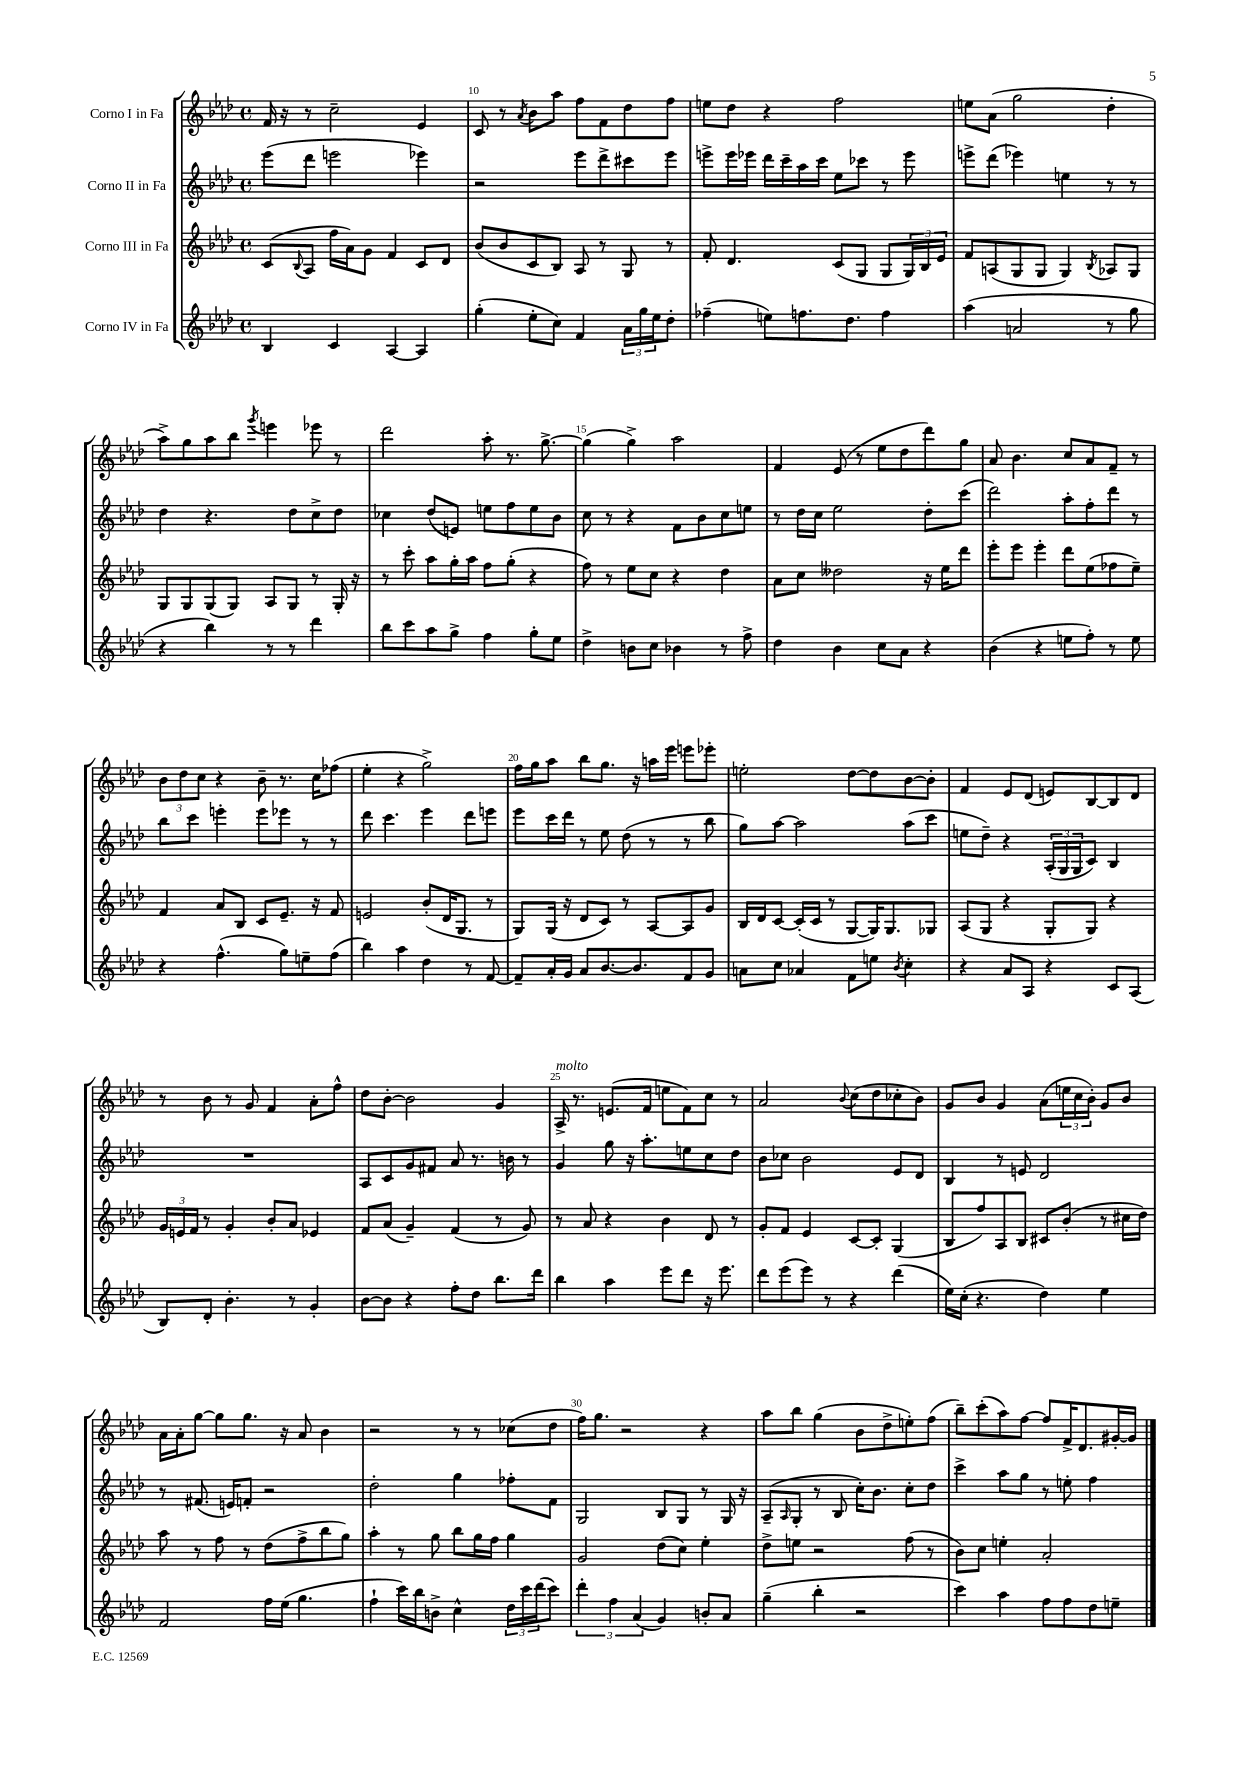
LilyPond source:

<<
\new StaffGroup <<
\new Staff = "s0" \with { instrumentName = "Corno I in Fa" } {
    \clef treble \key aes \major \defaultTimeSignature \time 4/4
    f'16 r16 r8 c''2-- ees'4 |
    c'8 r8 \acciaccatura { aes'8 } bes'8 aes''8 f''8 f'8 des''8 f''8 |
    e''8 des''8 r4 f''2 |
    e''8 aes'8( g''2 des''4-. |
    aes''8->) g''8 aes''8 bes''8 \acciaccatura { g'''8 } e'''4 ees'''8 r8 |
    des'''2 aes''8-. r8. g''8.~-> |
    g''4( g''4->) aes''2 |
    f'4 ees'8( r8 ees''8 des''8 des'''8) g''8 |
    aes'8 bes'4. c''8 aes'8 f'8-- r8 |
    \tuplet 3/2 { bes'8 des''8 c''8 } r4 bes'8-- r8. c''16 fes''8( |
    ees''4-. r4 g''2->) |
    f''16 g''16 aes''8 bes''8 g''8. r16 a''16 ees'''16 e'''8 ees'''8-. |
    e''2-. des''8~ des''8 bes'8~ bes'8-. |
    f'4 ees'8 des'8( e'8) bes8~ bes8 des'8 |
    r8 bes'8 r8 g'8 f'4 aes'8-. f''8-^ |
    des''8 bes'8~-. bes'2 g'4 |
    aes16->^\markup { \italic "molto" } r8. e'8.( f'16 e''8 f'8) c''8 r8 |
    aes'2 \appoggiatura { bes'8 } c''8( des''8 ces''8-. bes'8) |
    g'8 bes'8 g'4 aes'8( \tuplet 3/2 { e''16 c''16 bes'16-.) } g'8 bes'8 |
    aes'16 aes'16-. g''8~ g''8 g''8. r16 aes'8 bes'4 |
    r2 r8 r8 ces''8( des''8 |
    f''16) g''8. r2 r4 |
    aes''8 bes''8 g''4( bes'8 des''8-> e''8-.) f''8( |
    bes''8--) c'''8-.( aes''8) f''8~ f''8 f'16-> des'8. gis'16~-. gis'16 \bar "|." |
}
\new Staff = "s1" \with { instrumentName = "Corno II in Fa" } {
    \clef treble \key aes \major \defaultTimeSignature \time 4/4
    ees'''8( des'''8 e'''2 ees'''4) |
    r2 ees'''8 des'''8-> cis'''8 ees'''8 |
    e'''8-> e'''16 ees'''16 des'''16 c'''16-- aes''16 c'''16 ees''8 ces'''8 r8 ees'''8 |
    e'''8-> des'''8( ees'''4) e''4 r8 r8 |
    des''4 r4. des''8 c''8-> des''8 |
    ces''4 des''8( e'8) e''8 f''8 e''8 bes'8 |
    c''8 r8 r4 f'8 bes'8 c''8 e''8 |
    r8 des''16 c''16 ees''2 des''8-. c'''8( |
    des'''2) aes''8-. f''8-. des'''8 r8 |
    bes''8 c'''8 e'''4-. e'''8 ees'''8 r8 r8 |
    des'''8 c'''4. ees'''4 des'''8 e'''8 |
    ees'''8 c'''16 des'''16 r8 ees''8 des''8( r8 r8 bes''8 |
    g''8) aes''8~ aes''2 aes''8( c'''8 |
    e''8 des''8--) r4 \tuplet 3/2 { aes16-.( g16 g16 } c'8) bes4 |
    R1 |
    aes8 c'8 g'8 fis'8 aes'8 r8. b'16 r8 |
    g'4 g''8 r16 aes''8.-. e''8 c''8 des''8 |
    bes'8 ces''8 bes'2 ees'8 des'8 |
    bes4 r8 e'8 des'2 |
    r8 fis'8.( e'16) f'8-. r2 |
    des''2-. g''4 fes''8-. f'8 |
    g2 bes8 g8 r8 g16 r16 |
    aes8--( \grace { aes16 } g8-. r8 bes8 c''16-.) bes'8. c''8-. des''8 |
    c'''4-> aes''8 g''8 r8 e''8-. f''4 \bar "|." |
}
\new Staff = "s2" \with { instrumentName = "Corno III in Fa" } {
    \clef treble \key aes \major \defaultTimeSignature \time 4/4
    c'8( \appoggiatura { bes8 } aes8 f''16 aes'16) g'8 f'4 c'8 des'8 |
    bes'8( bes'8 c'8 bes8) aes8 r8 g8 r8 |
    f'8-. des'4. c'8( g8 g8 \tuplet 3/2 { g16) bes16 ees'16 } |
    f'8 a8( g8 g8 g4) \acciaccatura { bes8 } aes8 g8 |
    g8 g8 g8( g8) aes8 g8 r8 g16-. r16 |
    r8 c'''8-. aes''8 g''16-. aes''16 f''8 g''8-.( r4 |
    f''8) r8 ees''8 c''8 r4 des''4 |
    aes'8 c''8 deses''2 r16 ees''16 des'''8 |
    ees'''8-. ees'''8 ees'''4-. des'''8 ees''8( fes''8 ees''8--) |
    f'4 aes'8 bes8 c'8 ees'8.-- r16 f'8 |
    e'2 bes'8-.( des'16 g8. r8 |
    g8) g16( r16 des'8 c'8) r8 aes8~ aes8 g'8 |
    bes16 des'16 c'8~ c'16-.( c'16 r8 g8~ g16) g8. ges8 |
    aes8( g8 r4 g8-. g8) r4 |
    \tuplet 3/2 { g'16 e'16 f'16 } r8 g'4-. bes'8-. aes'8 ees'4 |
    f'8 aes'8( g'4--) f'4( r8 g'8) |
    r8 aes'8 r4 bes'4 des'8 r8 |
    g'8-. f'8 ees'4 c'8~ c'8-. g4( |
    bes8 f''8) aes8 bes8 cis'8 bes'8-.( r8 cis''16 des''16) |
    aes''8 r8 f''8 r8 des''8( f''8-> bes''8 g''8) |
    aes''4-. r8 g''8 bes''8 g''16 f''16 g''4 |
    g'2 des''8( c''8) ees''4-. |
    des''8-> e''8 r2 f''8( r8 |
    bes'8) c''8 e''4-. aes'2-. \bar "|." |
}
\new Staff = "s3" \with { instrumentName = "Corno IV in Fa" } {
    \clef treble \key aes \major \defaultTimeSignature \time 4/4
    bes4 c'4 aes4~ aes4 |
    g''4-.( ees''8-. c''8) f'4 \tuplet 3/2 { aes'16 g''16 ees''16 } des''8-. |
    fes''4--( e''8) f''8. des''8. f''4 |
    aes''4( a'2 r8 g''8 |
    r4 bes''4) r8 r8 des'''4 |
    bes''8 c'''8 aes''8 g''8-> f''4 g''8-. ees''8 |
    des''4-> b'8 c''8 bes'4 r8 f''8-> |
    des''4 bes'4 c''8 aes'8 r4 |
    bes'4( r4 e''8 f''8-.) r8 e''8 |
    r4 f''4.-^( g''8) e''8-- f''8( |
    bes''4) aes''4 des''4 r8 f'8~ |
    f'8-- aes'16-. g'16 aes'8 bes'8.~ bes'8. f'8 g'8 |
    a'8 c''8 aes'4 f'8 e''8 \acciaccatura { bes'8 } c''4-. |
    r4 aes'8 aes8 r4 c'8 aes8( |
    bes8) des'8-. bes'4.-. r8 g'4-. |
    bes'8~ bes'8 r4 f''8-. des''8 bes''8. des'''16 |
    bes''4 aes''4 ees'''8 des'''8 r16 ees'''8. |
    des'''8 ees'''8( ees'''8) r8 r4 des'''4( |
    ees''16) c''16-.( r4. des''4) ees''4 |
    f'2 f''16 ees''16( g''4. |
    f''4-! c'''16) bes''16 b'8-> c''4-^ \tuplet 3/2 { des''16 c'''16 des'''16( } c'''8) |
    \tuplet 3/2 { des'''4-. f''4 aes'4( } g'4) b'8-. aes'8 |
    g''4--( bes''4-. r2 |
    c'''4) aes''4 f''8 f''8 des''8 e''8-- \bar "|." |
}
>>
>>
\layout { \context { \Score currentBarNumber = #9 \override BarNumber.break-visibility = ##(#f #t #t) barNumberVisibility = #(every-nth-bar-number-visible 5) } }
